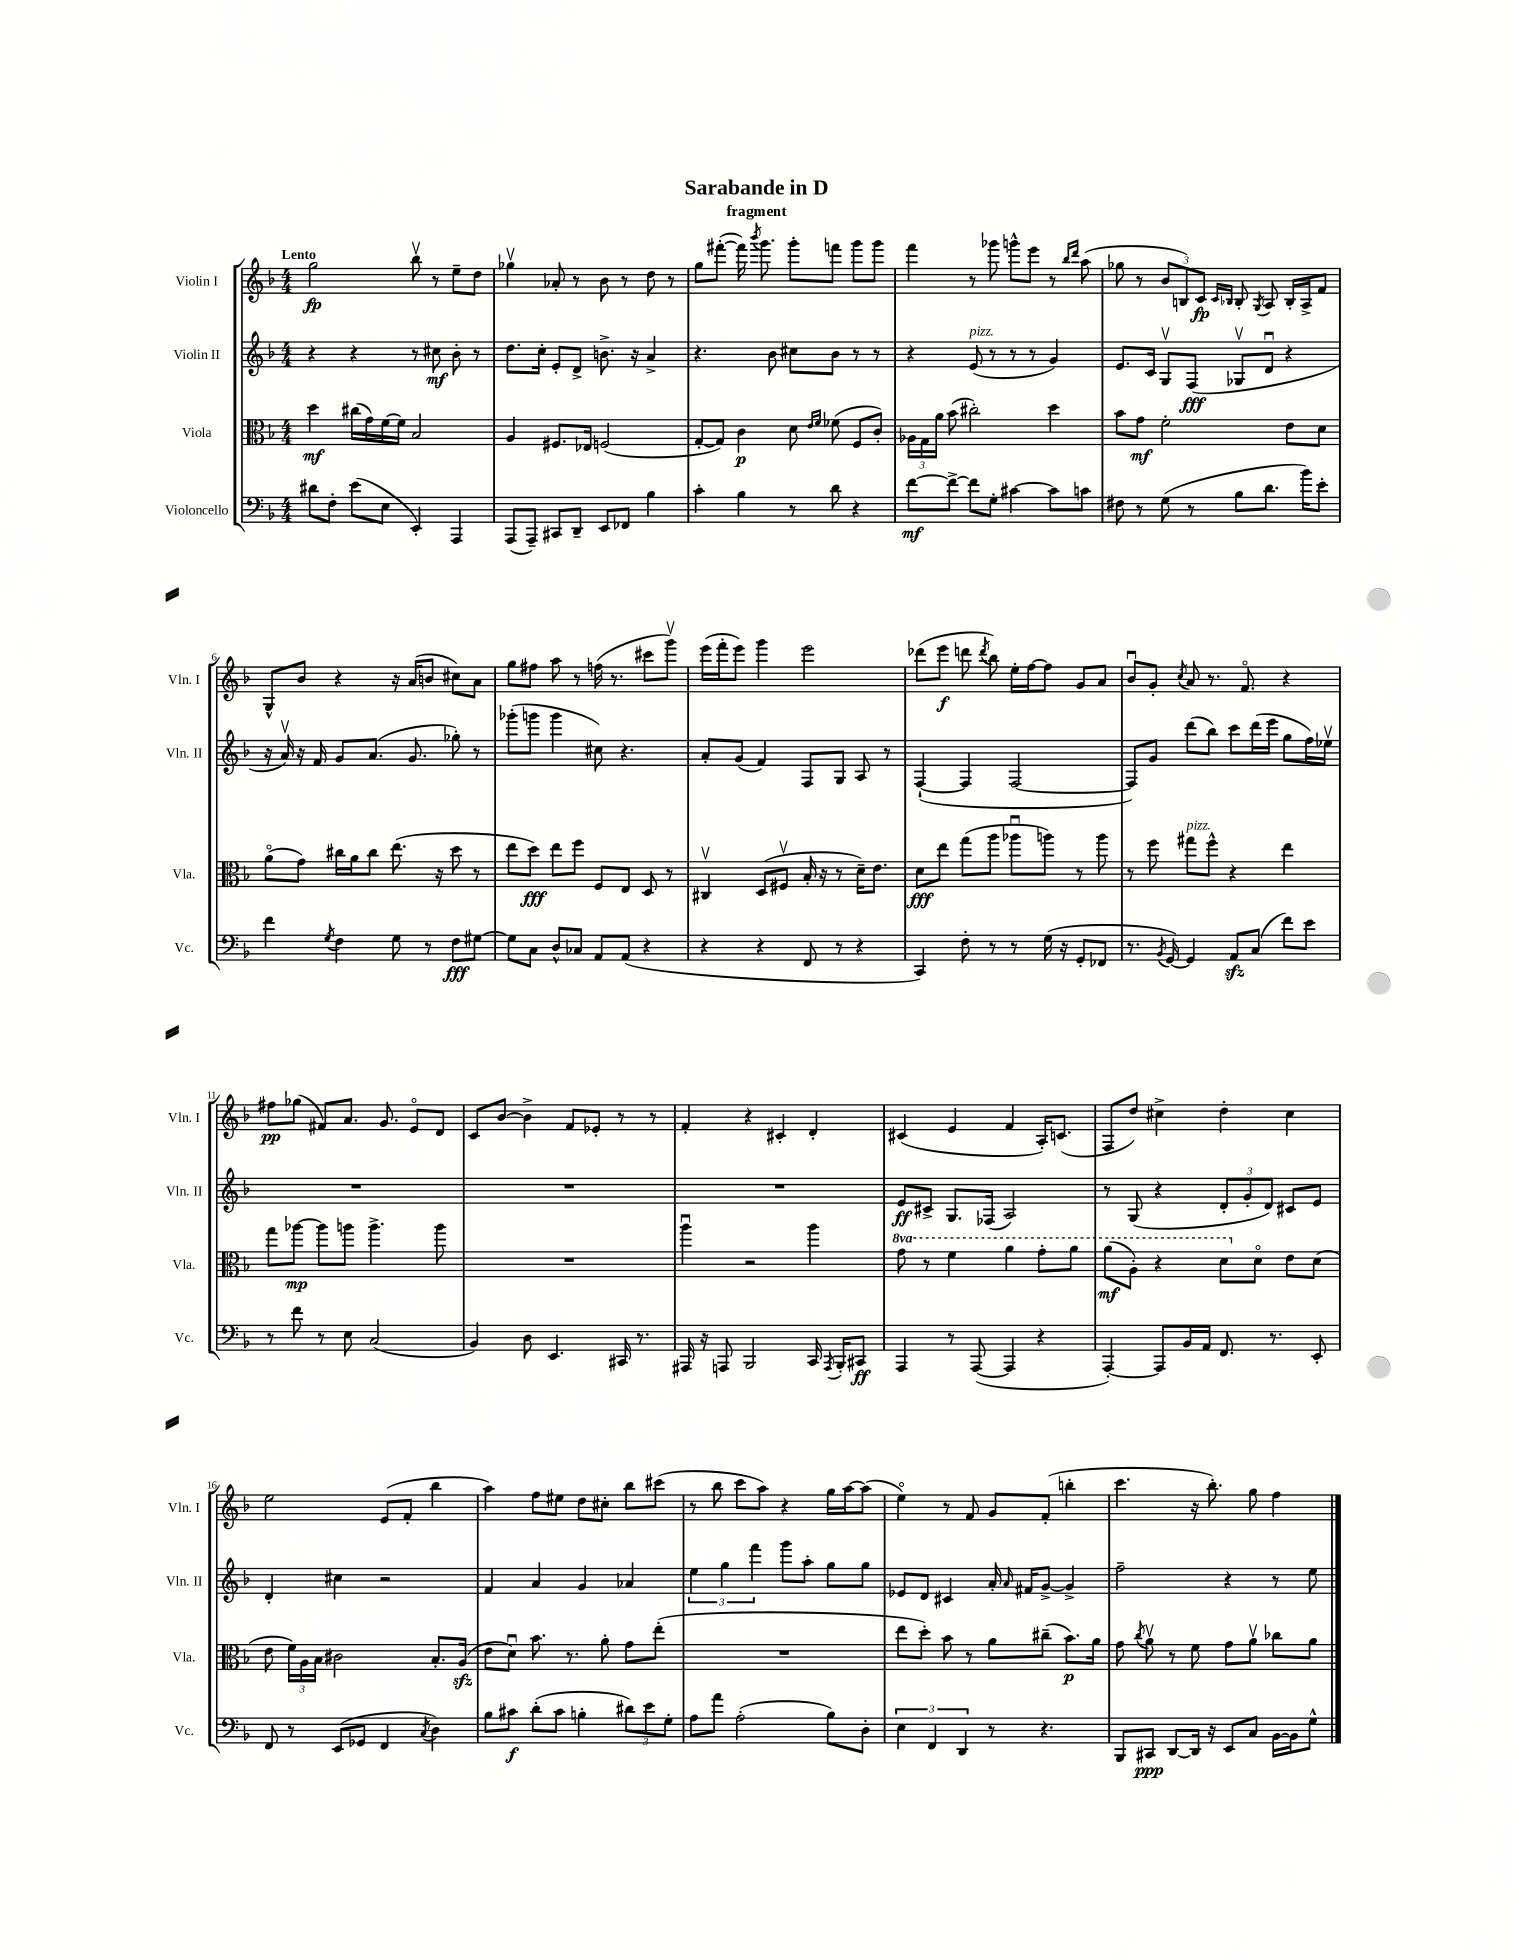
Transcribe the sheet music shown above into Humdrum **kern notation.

**kern	**kern	**kern	**kern
*staff4	*staff3	*staff2	*staff1
*clefF4	*clefC3	*clefG2	*clefG2
*k[b-]	*k[b-]	*k[b-]	*k[b-]
*M4/4	*M4/4	*M4/4	*M4/4
8d#\L	4dd\	4r	2gg\
8F'\J	.	.	.
(8e\L	(16cc#\LL	4r	.
.	16g\)	.	.
8E\J	[16f\	.	.
.	16f\]JJ	.	.
4EE'/)	2B-/	8r	8bb-v\
.	.	8cc#\	8r
4AAA/	.	8b-'\	8ee~\L
.	.	8r	8dd\J
=	=	=	=
(8AAA/L	4A/	8.dd\L	4gg-v\
8AAA~/J)	.	.	.
.	.	16cc'\Jk	.
8CC#/L	8.F#/L	8e'/L	8a-'/
8DD~/J	.	8d^/J	8r
.	16E-/Jk	.	.
8EE/L	(2F/	8.b^\	8b-\
8FF-/J	.	.	8r
.	.	16r	.
4B-\	.	4a^/	8dd\
.	.	.	8r
=	=	=	=
4c'\	[8G'/L	4.r	8gg\L
.	8G/]J)	.	([8fff#'\J
4B-\	4c\	.	16fff#\])
.	.	.	8qbbb-/
.	.	.	8.ggg\
.	.	8b-\	.
8r	8d\	8cc#\L	8ggg'\L
.	16qqe/LL	.	.
.	16qqf/JJ	.	.
8d\	(8f-\	8b-\J	8fff\J
4r	8F/L	8r	8ggg\L
.	8c'/J)	8r	8ggg\J
=	=	=	=
[8f\L	24A-\LL	4r	4fff\
.	24G\	.	.
.	24a\JJ	.	.
8f^\_J	(8b-\	.	.
8f\]L	2cc#'\)	(8e/	8r
8G'\J	.	8r	8ggg-\
[4c#\	.	8r	8ggg^^\L
.	.	8r	8eee\J
8c#\]L	4dd\	4g/)	8r
.	.	.	16qqbb-/LL
.	.	.	16qqddd/JJ
8c\J	.	.	(8aa\
=	=	=	=
8F#\	8b-\L	8.e/L	8gg-\
8r	8g\J	.	8r
.	.	16c/Jk	.
(8G\	2f'\	8Gv/L	12b-/L
.	.	.	12B/)
8r	.	(8F/J	.
.	.	.	12c/J
.	.	.	16qqc/LL
.	.	.	16qqB-/JJ
8B-\L	.	8G-v/L	8B-'/
.	.	.	8qG/
8.d\J	.	8du/J	8A/
.	8e\L	4r	16B-'/LL
16b-\LK)	.	.	16A^/J
8e'\J	8d\J	.	8f/J
=	=	=	=
4f\	(8ao\L	16r	8G^^/L
.	.	16av/)	.
.	8g\J)	16r	8b-/J
.	.	16f/	.
8qG/	.	.	.
4F\	16cc#\LL	8g/L	4r
.	16a\J	.	.
.	8cc#\J	(8.a/J	.
8G\	(8.ee\	.	16r
.	.	8.g/	(16a/LK
8r	.	.	8b/J
.	16r	.	.
8F\L	8dd\	8gg-'\)	8cc#\L)
[8G#\J	8r	8r	8a\J
=	=	=	=
8G#\]L	8ee\L	(8ggg-'\L	8gg\L
8C\J	8dd\J)	8ggg\J	8ff#\J
8D^^/L	8ee\L	4ggg\	8aa\
8C-/J	8ff\J	.	8r
8AA/L	8F/L	8cc#\)	(16ff\
.	.	.	8.r
(8AA/J	8E/J	4.r	.
4r	8D/	.	8ccc#\L
.	8r	.	8gggv\J)
=	=	=	=
4r	4C#v/	8a'/L	(16eee\LL
.	.	.	16fff'\J
.	.	(8g/J	8eee\J)
4r	(8D/L	4f/)	4ggg\
.	8F#v/J	.	.
8FF/	16B-'/	8F/L	2eee\
.	16r	.	.
8r	8r	8G/J	.
4r	16d~\LK)	8A/	.
.	8.e\J	.	.
.	.	8r	.
=	=	=	=
4CC/)	8d\L	([4F`/	(8ddd-\L
.	8ee\J	.	8eee\J
8F'\	(8gg\L	4F/]	8ddd\
.	.	.	8qddd/
8r	8aa\J	.	8bb-\)
8r	8aa-u\L	[2F/	16ee'\LL
.	.	.	[16ff\J
(16G\	8aa\J)	.	8ff\]J
16r	.	.	.
8GG'/L	8r	.	8g/L
8FF-/J	8aa\	.	8a/J
=	=	=	=
8.r	8r	8F/]L)	8b-u/L
.	8ff\	8g/J	8g'/J
8qBB-/	.	.	.
[16GG/)	.	.	.
.	.	.	8qcc/
4GG/]	8gg#\L	(8ddd\L	8a/
.	8ff^^\J	8bb-\J)	8.r
8AA/L	4r	8ccc\L	.
.	.	.	8.fo/
(8C/J	.	(16ddd\L	.
.	.	16eee\JJ	.
8f\L)	4ee\	8gg\L	4r
8e\J	.	16ff\L)	.
.	.	16ee-v\JJ	.
=	=	=	=
8r	8gg\L	1r	8ff#\L
8f\	[8aa-\J	.	(8gg-\J
8r	8aa-\]L	.	8f#/L)
8E\	8aa\J	.	8.a/J
(2C/	4.aa^\	.	.
.	.	.	8.g/
.	.	.	8eo/L
.	8aa\	.	8d/J
=	=	=	=
4BB-/)	1r	1r	8c/L
.	.	.	[8b-/J
8D\	.	.	4b-^\]
4.EE/	.	.	.
.	.	.	8f/L
.	.	.	8e-'/J
16CC#/	.	.	8r
8.r	.	.	.
.	.	.	8r
=	=	=	=
16AAA#/	4aau\	1r	4f'/
16r	.	.	.
8AAA/	.	.	.
2BBB-/	2r	.	4r
.	.	.	4c#'/
16CC/	4aa\	.	4d'/
8qAAA/	.	.	.
16BBB-'/LK	.	.	.
8CC#/J	.	.	.
=	=	=	=
4AAA/	8gg\	8e/L	(4c#/
.	8r	8c#^/J	.
8r	4ff\	8.G/L	4e/
([8AAA/	.	.	.
.	.	(16F-/Jk	.
4AAA/]	4aa\	2A/)	4f/
4r	8gg'\L	.	16A'/LK)
.	.	.	(8.c/J
.	8aa\J	.	.
=	=	=	=
[4AAA'/)	(8aa\L	8r	8F/L
.	8a'\J)	(8G/	8dd/J)
8AAA/]L	4r	4r	4cc#^\
16BB-/L	.	.	.
16AA/JJ	.	.	.
8.FF/	8dd\L	12d'/L	4dd'\
.	.	12g'/	.
.	8do\J	.	.
.	.	12d/J)	.
8.r	.	.	.
.	8e\L	8c#/L	4cc#\
8EE'/	(8d\J	8e/J	.
=	=	=	=
8FF/	8e\	4d'/	2ee\
8r	24f\LL)	.	.
.	24A\	.	.
.	24B-\JJ	.	.
(8EE/L	2c#\	4cc#\	.
8GG-/J	.	.	.
4FF/	.	2r	(8e/L
.	.	.	8f'/J
8qC/	.	.	.
4D\)	8.B-'/L	.	4bb-\
.	(16A/Jk	.	.
=	=	=	=
8B-\L	8e\L	4f/	4aa\)
8c#\J	8du\J)	.	.
(8d'\L	8.b-\	4a/	8ff\L
8c#\J	.	.	8ee#\J
.	8.r	.	.
4B'\	.	4g/	8dd\L
.	8a'\	.	8cc#'\J
12d#\L)	8g\L	4a-/	8bb-\L
12e\	.	.	.
.	(8ee'\J	.	(8ccc#\J
12G'\J	.	.	.
=	=	=	=
8A\L	1r	6ee\	8r
8a\J	.	.	8bb-\
.	.	6gg\	.
(2A'\	.	.	8ccc\L
.	.	6fff\	.
.	.	.	8aa\J)
.	.	8ggg\L	4r
.	.	8aa'\J	.
8B-\L)	.	8gg\L	16gg\LL
.	.	.	[16aa\J
8D'\J	.	8gg\J	(8aa\]J
=	=	=	=
6E\	8ee\L	8e-/L	4eeo\)
.	8dd'\J)	8d/J	.
6FF/	.	.	.
.	8b-\	4c#/	8r
6DD/	.	.	.
.	8r	.	8f/
8r	8a\L	16a'/	8g/L
.	.	16qqa/	.
.	.	16f#/LK	.
4.r	(8cc#~\J	[8g^/J	(8f'/J
.	8.b-\L)	4g^/]	4bb'\
.	16a\Jk	.	.
=	=	=	=
8BBB-/L	8g\	2ff~\	4.ccc\
.	8qcc/	.	.
8CC#/J	8av\	.	.
[8DD/L	8r	.	.
16DD/]Jk	8f\	.	16r
16r	.	.	8.bb-'\)
8EE/L	8g\L	4r	.
8C/J	8av\J	.	8gg\
[16BB-\LL	8cc-\L	8r	4ff\
16BB-\]J	.	.	.
8G^^\J	8a\J	8ee\	.
==	==	==	==
*-	*-	*-	*-
